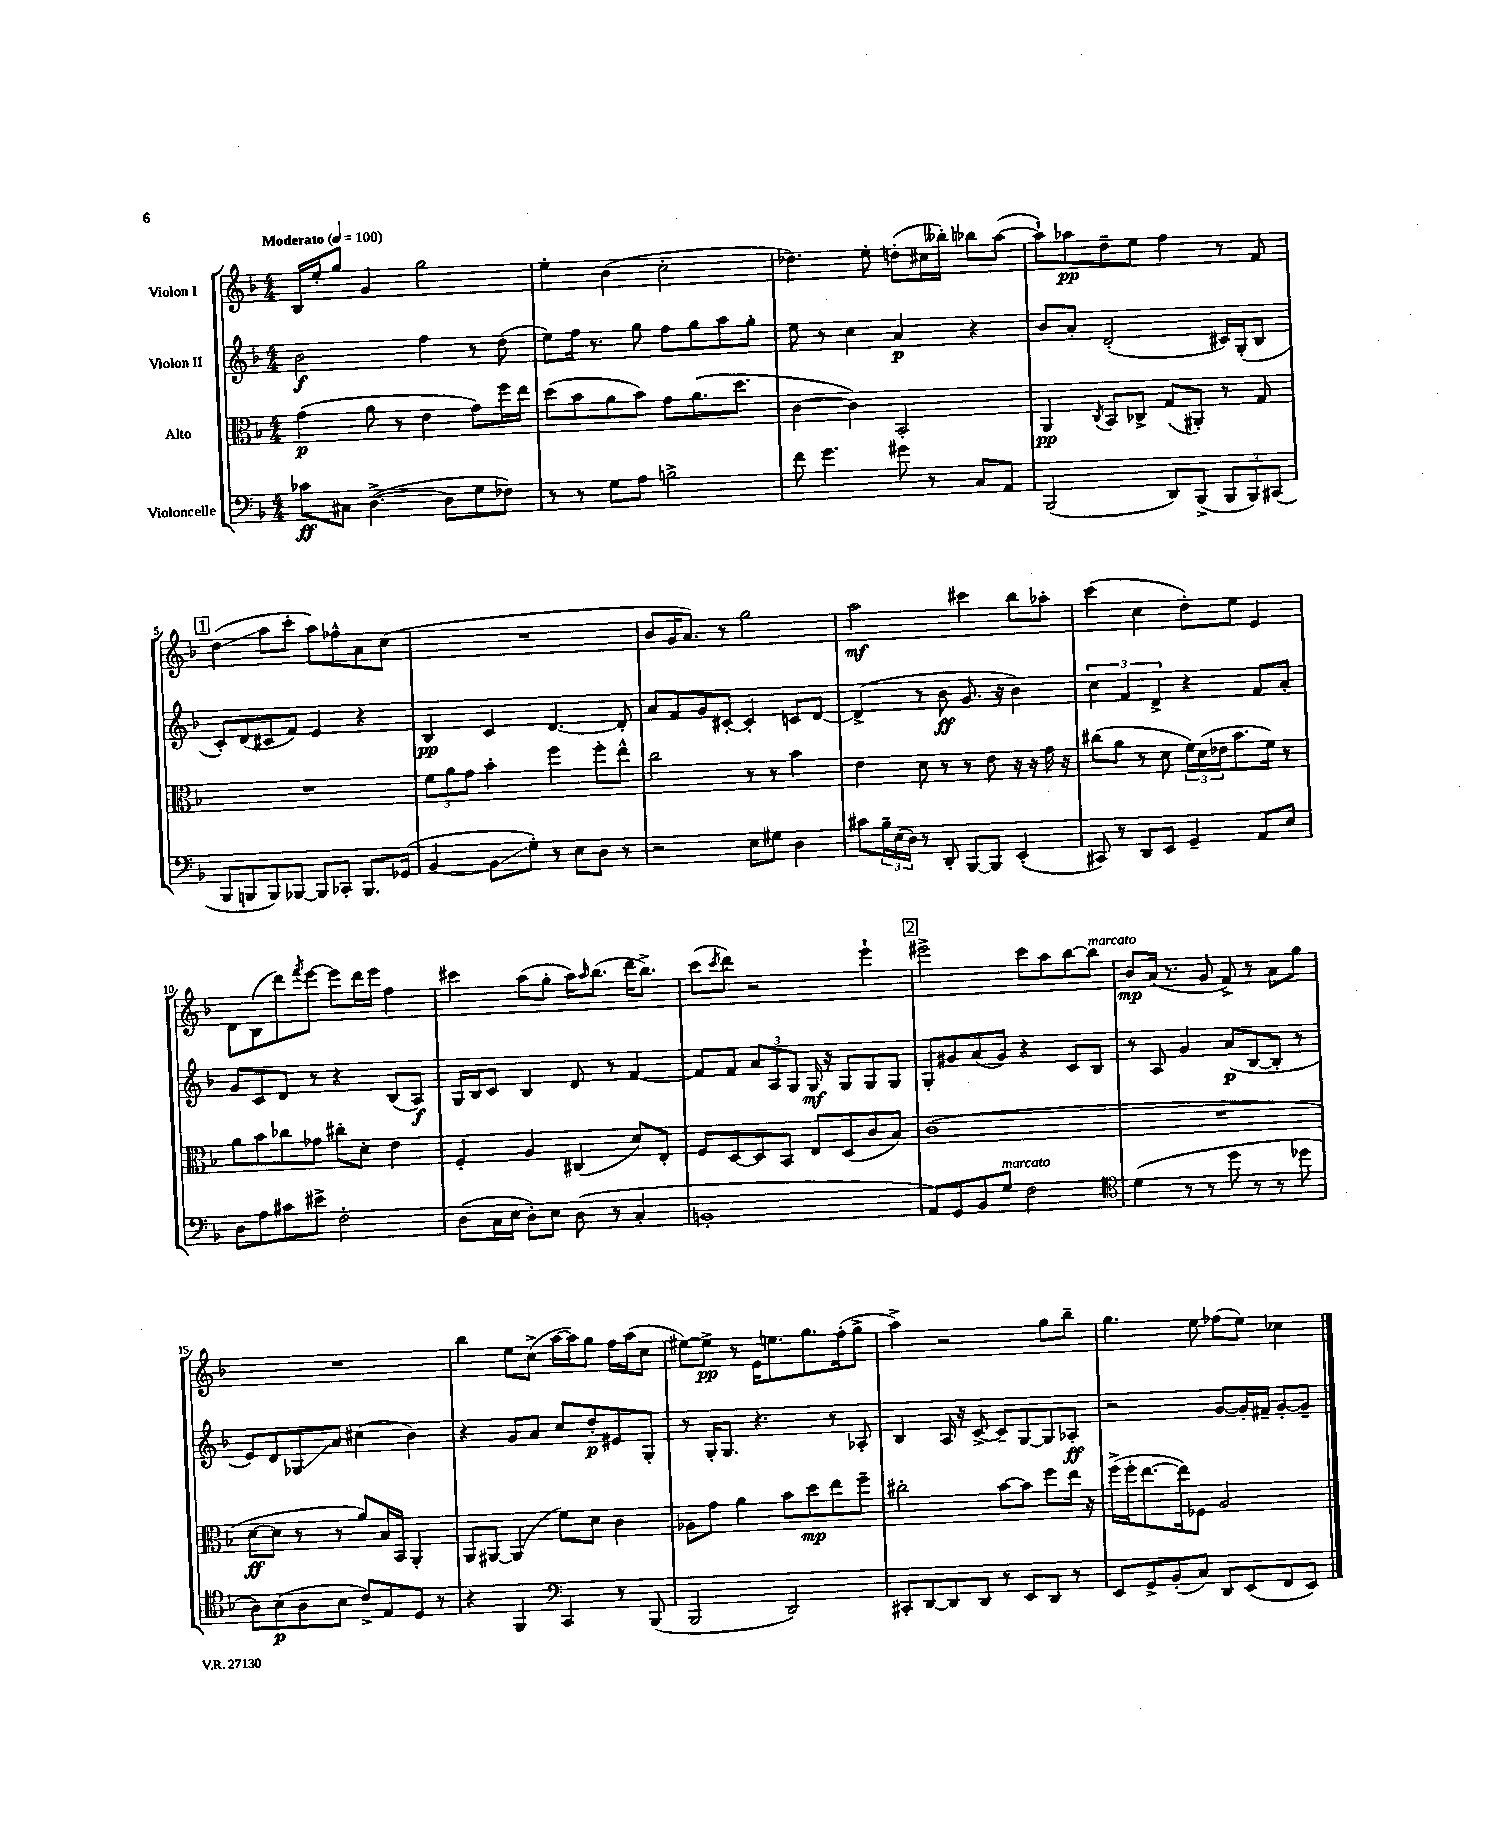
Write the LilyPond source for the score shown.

<<
\new StaffGroup <<
\new Staff = "s0" \with { instrumentName = "Violon I" } {
    \clef treble \key f \major \numericTimeSignature \time 4/4 \tempo "Moderato" 4 = 100
    bes16 e''16-. g''8 g'4 g''2 |
    e''4-. bes'4( c''2-. |
    des''4.) e''8-. d''8-.( cis''16 beses''16-.) bes''8 a''8~( |
    a''8-!) aes''8\pp d''8-- e''8 f''4 r8 f'8 |
    \mark \markup { \box "1" } d''4\glissando( a''8 c'''8-. a''8) fes''8-^ a'8 c''8( |
    R1 |
    bes'8 g'16 a'8.) r8 g''2 |
    a''2\mf cis'''4 bes''8 aes''8-. |
    c'''4( c''4 d''8-.) e''8 e'4 |
    d'8 bes8( d'''8) \acciaccatura { f'''8 } e'''8~ e'''8 d'''16 e'''16 f''4 |
    cis'''4 a''8( g''8-. a''16) \grace { a''16 } bes''8.( d'''16 bes''8.->) |
    c'''8( \acciaccatura { c'''8 } d'''8) r2 e'''4-! |
    \mark \markup { \box "2" } eis'''2-> c'''8 a''8 bes''8~ bes''8^\markup { \italic "marcato" } |
    bes'8\mp a'16( r8. g'8 f'8->) r8 a'8 g''8 |
    R1 |
    bes''4 e''8 c''8->( a''16~ a''16) g''8 f''16 a''16( c''8 |
    eis''8~) eis''8->\pp r8 e'16 e''8. g''8. f''16-.( g''8-> |
    a''4->) r2 g''8 bes''8-- |
    g''4. e''8 fes''8( e''8) ces''4 \bar "|." |
}
\new Staff = "s1" \with { instrumentName = "Violon II" } {
    \clef treble \key f \major \numericTimeSignature \time 4/4
    bes'2\f f''4 r8 d''8( |
    e''8) f''16 r8. g''8 f''8 g''8 a''8 g''8-. |
    e''8 r8 c''4 a'4\p r4 |
    bes'8 a'8-. d'2-.( cis'16) g16-.( bes8 |
    \mark \markup { \box "1" } c'8-.) d'8( cis'8 f'8) e'4 r4 |
    bes4\pp c'4 d'4.~ d'8-. |
    a'8 f'8 g'8 cis'8~-. cis'4-. c'8 d'8~ |
    d'4->( r8 bes'8\ff g'8. r16 bes'4) |
    \tuplet 3/2 { c''4 f'4 d'4-> } r4 f'8 a'8-. |
    g'8 c'8 d'8 r8 r4 bes8( a8\f) |
    g16 bes16 c'8 bes4 d'8 r8 f'4~ |
    f'8 f'8 \tuplet 3/2 { a'8 a8 g8 } g16\mf r16 g8 g8 g8 |
    \mark \markup { \box "2" } g8-. gis'8 a'8( gis'8) r4 c'8 bes8 |
    r8 a8 g'4 a'8\p( bes8~ bes8-. r8 |
    e'8) d'8 ges8\glissando a'8 cis''4( bes'4) |
    r4 g'8 a'8 c''8 d''8-.\p eis'8 g8-. |
    r8 g16-. g8. r4. r8 aes8-. |
    bes4 a16 r16 c'8~-> c'8-- g8~ g8 aes8-.\ff |
    r2 g'8~ g'16-. fis'16-- g'8~-. g'8-- \bar "|." |
}
\new Staff = "s2" \with { instrumentName = "Alto" } {
    \clef alto \key f \major \numericTimeSignature \time 4/4
    g'4\p( a'8 r8 e'4 g'8) f''16 e''16 |
    d''8( bes'8 a'8 bes'8) g'8 a'8.( d''8. |
    c'4~ c'4) bes,2-. |
    a,4\pp \acciaccatura { c8 } bes,8 ces8-> g8( ais,8-.) r8 g8 |
    \mark \markup { \box "1" } R1 |
    \tuplet 3/2 { f'8 a'8 g'8 } bes'4-. f''4 f''8-. e''8-^ |
    c''2 r8 r8 bes'4 |
    e'4 d'8 r8 r8 e'8 r16 r16 g'16 r16 |
    cis''8( a'8 r8 d'8 \tuplet 3/2 { f'16) d'16( ees'16 } bes'8. f'16) r8 |
    a'8 bes'8 ces''8 ges'8 cis''8-. d'8-. e'4 |
    f4-. a4 cis4( d'8) e8-. |
    f8 d8~ d8 bes,8 e8 d8( c'8 bes8) |
    \mark \markup { \box "2" } c'1( |
    R1 |
    d'8~\ff d'8 r8 r8 a'8) bes16 bes,16 a,4-. |
    a,8 ais,8~ ais,4( f'8) d'8 c'4 |
    aes8 g'8 a'4 bes'8 d''8\mp e''8 f''8-- |
    cis''2-. bes'8~ bes'8 f''8 e''16 r16 |
    f''16->( f''16-. e''8.~ e''16) fes8 a2 \bar "|." |
}
\new Staff = "s3" \with { instrumentName = "Violoncelle" } {
    \clef bass \key f \major \numericTimeSignature \time 4/4
    ces'8\ff cis8 d4.~->( d8 g8 fes8) |
    r8 r8 g8 a8 b2-> |
    f'8 g'4. gis'8 r8 c8 a,8 |
    bes,,2( d,8) bes,,8->( \tuplet 3/2 { bes,,8 bes,,8) cis,8( } |
    \mark \markup { \box "1" } bes,,8 b,,8 b,,8) bes,,8~ bes,,8 ces,8-. bes,,8. ges,16( |
    bes,4~ bes,8\glissando g8-.) r8 e8 d8 r8 |
    r2 e8 gis8 d4 |
    cis'8 \tuplet 3/2 { bes16-- e16( d16) } r8 d,8-. bes,,8~ bes,,8 e,4-.( |
    cis,8) r8 d,8 e,8 g,4-- a,8 e8 |
    d8 a8 cis'8 eis'8-> f2-. |
    d8( c16 e16 d8-.) e8 d8( r8 c4-. |
    b,1-. |
    \mark \markup { \box "2" } a,8) g,8 bes,8 g8^\markup { \italic "marcato" } f2 |
    \clef tenor d'4( r8 r8 d''8 r8 r8 des''8 |
    a8) bes8\p( a8 bes8 c'8->) e8 d8 r8 |
    r4 f,4 \clef bass c,4 r8 bes,,8( |
    bes,,2 d,2) |
    cis,8-. d,8~ d,8 d,8 r8 e,8 d,8 r8 |
    e,8 g,8-> bes,8-.( c8) d,8 e,8( f,8 e,8) \bar "|." |
}
>>
>>
